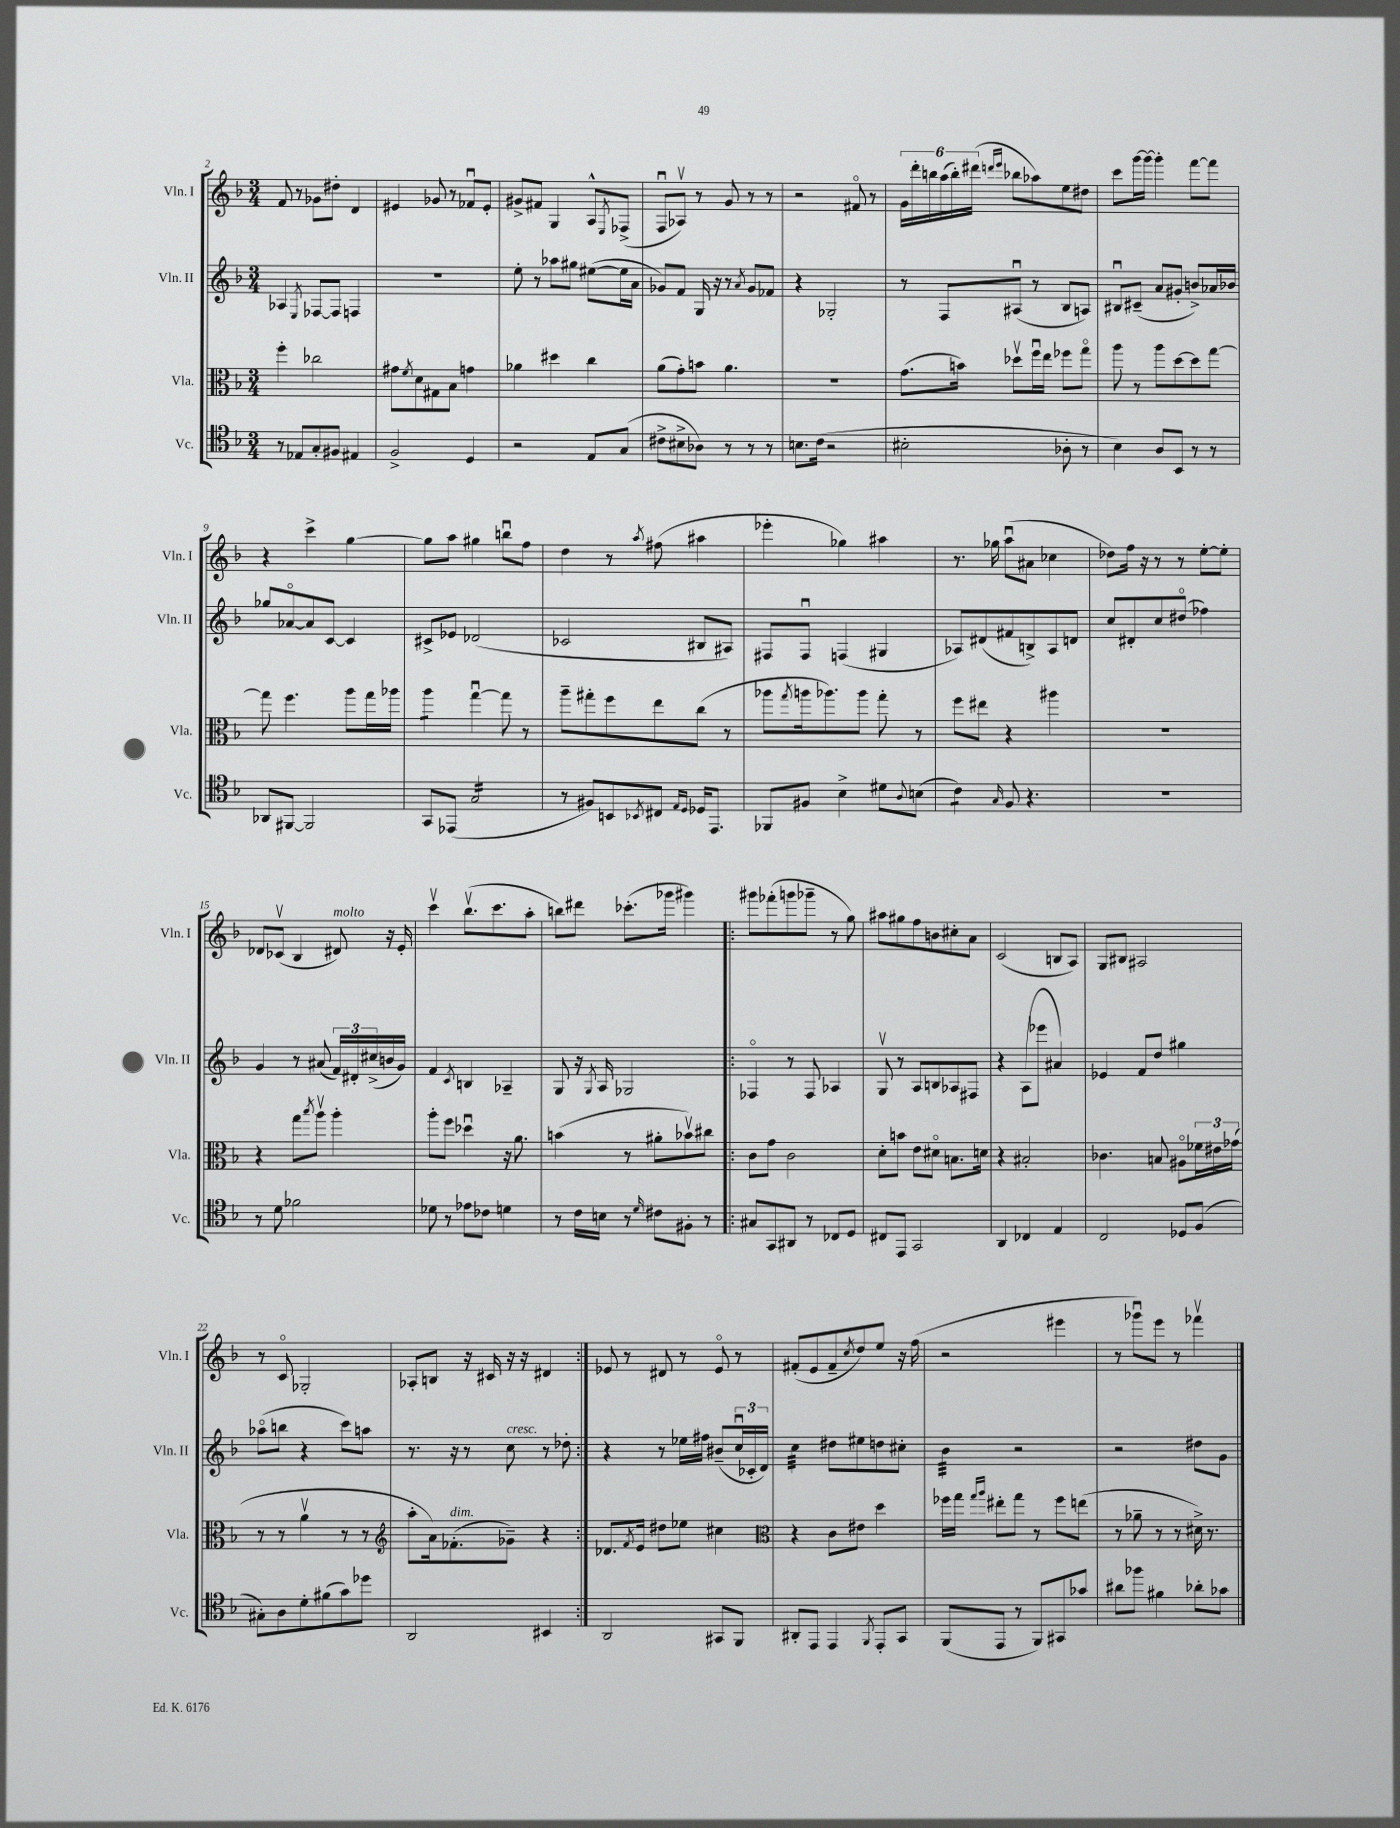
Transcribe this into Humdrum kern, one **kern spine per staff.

**kern	**kern	**kern	**kern
*staff4	*staff3	*staff2	*staff1
*clefC4	*clefC3	*clefG2	*clefG2
*k[b-]	*k[b-]	*k[b-]	*k[b-]
*M3/4	*M3/4	*M3/4	*M3/4
8r	4ff'	4A-	8f
8E-	.	.	8r
.	.	8qE	.
8G'	2cc-	[8F-	8g-
8F#	.	8F-]	8dd#'
4E#	.	4F	4d
=	=	=	=
2F^	8g#	2.r	4e#
.	8qf	.	.
.	8d	.	.
.	8G#	.	8g-
.	8B-	.	8r
4D	4g	.	8f-u
.	.	.	8e#'
=	=	=	=
2r	4a-	8ee'	8g#^
.	.	8r	8f#
.	4dd#	8aa-	4G
.	.	8gg#	.
8E	4cc	([8ee#	8A^^
.	.	.	8qE
(8G	.	16ee#]	(8F-^
.	.	16a	.
=	=	=	=
8c#^	(8a	8g-)	8Fu
8B#^	8g')	8f	8A-v)
8A-)	8b	16G	8r
.	.	16r	.
8r	4.a	8r	8g
.	.	8qa	.
8r	.	8g-	8r
8r	.	8f-	8r
=	=	=	=
8.B	2.r	4r	2r
(16c	.	.	.
2r	.	2G-'	.
.	.	.	8f#o
.	.	.	8r
=	=	=	=
2B#'	(8.g	8r	24g
.	.	.	24ddd'
.	.	.	24bb
.	.	8F	(24aa
.	.	.	24bb')
.	16b)	.	.
.	.	.	(24ddd#
.	.	.	16qqddd
.	.	.	16qqeee
.	8dd-v	(8A#u	8bb-
.	16ffu	8r	8aa-)
.	16ee	.	.
8A-'	8ff-	8B-	8ee
8r	8ggo	8A)	8dd#
=	=	=	=
4B-)	8aa	8B#u	8ccc
.	8r	(8c#~	[16ggg
.	.	.	16ggg_
8A	8aa	8a	4ggg']
8BB-	[8dd	8g#'	.
8r	8dd]	8b^)	[8fff
8r	[8gg	16a-	8fff]
.	.	16b-	.
=	=	=	=
8AA-	8gg]	8gg-	4r
[8FF#	4.ff	[8a-o	.
2FF#]	.	8a-]	4ccc^
.	.	[8c	.
.	8aa	4c]	[4gg
.	16gg	.	.
.	16aa-	.	.
=	=	=	=
8GG	4aa	8c#^	8gg]
(8EE-	.	8e-	8aa
2G	[4ggu	(2d-	4gg#
.	8gg]	.	8bbu
.	8r	.	8ff
=	=	=	=
8r	8aa~	2c-	4dd
8F#)	8gg#'	.	.
8BB	8ff	.	8r
8qBB-	.	.	8qaa
8C#	8ee	.	(8ff#
16qqE	.	.	.
16qqD	.	.	.
16D-	(8cc	8B#	4aa#
8.EE	.	.	.
.	8r	8A#)	.
=	=	=	=
8FF-	8aa-	8F#	4eee-'
.	8qgg	.	.
8F#	16aa	8F#u	.
.	8.aa-)	.	.
4B-^	.	(4F	4gg-)
.	8aa-	.	.
8d#	8gg'	4G#	4aa#
8qqA	.	.	.
(8B	8r	.	.
=	=	=	=
4c)	8ff	8A-)	8.r
.	8ee#	(8d#	.
.	.	.	16gg-
16qqG	.	.	.
8F	4r	8f#	(8aau
4.r	.	8B^)	8a#
.	4aa#	8A-	4cc-
.	.	8d	.
=	=	=	=
2.r	2.r	8cc	8dd-)
.	.	8d#'	16ff
.	.	.	16r
.	.	8cc	8r
.	.	(8dd#o	8r
.	.	4ff-)	[8ee'
.	.	.	8ee']
=	=	=	=
8r	4r	4g	8d-
8d	.	.	(8c-v
2f-	8gg	8r	4B-
.	8qbb-	.	.
.	8aav	(8a#	.
.	4aa'	24f)	8d#)
.	.	24d#'	.
.	.	(24cc#^	.
.	.	16b	16r
.	.	16g)	16e'
=	=	=	=
8d-	8aa'	4f	4cccv
8r	8ff	.	.
.	.	8qc	.
8e-	4dd-u	4B	(8.bb-v
8c-	.	.	.
.	.	.	8.ccc
4d	16r	4A-~	.
.	8.a	.	.
.	.	.	8aa'
=	=	=	=
8r	(4b	8G	8bb)
16c	.	16r	8ddd#
.	.	8qG	.
16B	.	16A	.
8r	8r	2G-	(8.ccc-'
16qqd	.	.	.
8c#	8a#'	.	.
.	.	.	16ggg-
8F#'	8b-v)	.	4ggg#)
8r	8cc#	.	.
=!|:	=!|:	=!|:	=!|:
8G#	8c	4F-o	8ggg#
8GG	8g	.	(8fff-'
8AA#	2c	8r	8ggg
8r	.	8F-	8ggg-~
8C-	.	4A-	8r
8D	.	.	8gg)
=	=	=	=
8C#	8d'	8Gv	8aa#
8EE	8b	8r	8gg#
2GG	8e	8A	8ff
.	8d#o	8B	8b
.	8.B	8A-	8cc#'
.	.	8F#	8a
.	16d	.	.
=	=	=	=
4AA	4r	4r	(2c
4C-	2B#'	(8A	.
.	.	8eee-	.
4E	.	4a#)	8B
.	.	.	8A)
=	=	=	=
2C	4.c-	4e-	8G
.	.	.	8B#
.	.	8f	2A#
.	8B	8dd	.
8D-	8A#o	4gg#	.
(8F	24f-	.	.
.	24e#	.	.
.	(24g-	.	.
=	=	=	=
8G#')	8r	(8aa-o	8r
8A	8r	8bb	8co
8d'	4av	4r	2G-'
(8f#	.	.	.
8g)	8r	8ccc)	.
8dd-	8r	8aa	.
=	=	=	=
*	*clefG2	*	*
2AA	8aa'	8.r	8A-'
.	16a)	.	8B
.	(8.f-'	16r	.
.	.	8r	16r
.	.	.	16c#
.	8g-~)	8cc	16r
.	.	.	16r
4BB#	4r	8r	4d#
.	.	8dd-'	.
=:|!	=:|!	=:|!	=:|!
2AA	8.d-	4r	8e-
.	.	.	8r
.	8qf	.	.
.	16e	.	.
.	8dd#	8r	8d#
.	8ee-	16ee-	8r
.	.	16ff#	.
8GG#	4cc#	(8b#~	8e-o
8FF	.	24ccu	8r
.	.	24c-'	.
.	.	24d)	.
=	=	=	=
*	*clefC3	*	*
8AA#'	4r	4cc	(8f#'
8EE	.	.	8e
4EE	8c	8dd#	8f#~
.	.	.	8qcc
.	8e#	8ee#	8dd)
8qFF	.	.	.
8EE'	4dd	8dd	8ee
8GG	.	8cc#'	16r
.	.	.	(16ff
=	=	=	=
(8FF	16ff-	4b-	2r
.	16gg	.	.
.	16qqgg	.	.
.	16qqaa	.	.
8EE	8ee#'	.	.
8r	8gg	2r	.
8FF)	8r	.	.
8GG#	8ff-	.	4eee#
8g-	(8ee	.	.
=	=	=	=
8a#	8r	2r	8r
8ff-	8a-~	.	8ggg-u)
4f#	8r	.	8eee
.	8r	.	8r
8a-'	16d#^)	8dd#	4fff-v
.	8.r	.	.
8g-	.	8g	.
==	==	==	==
*-	*-	*-	*-
